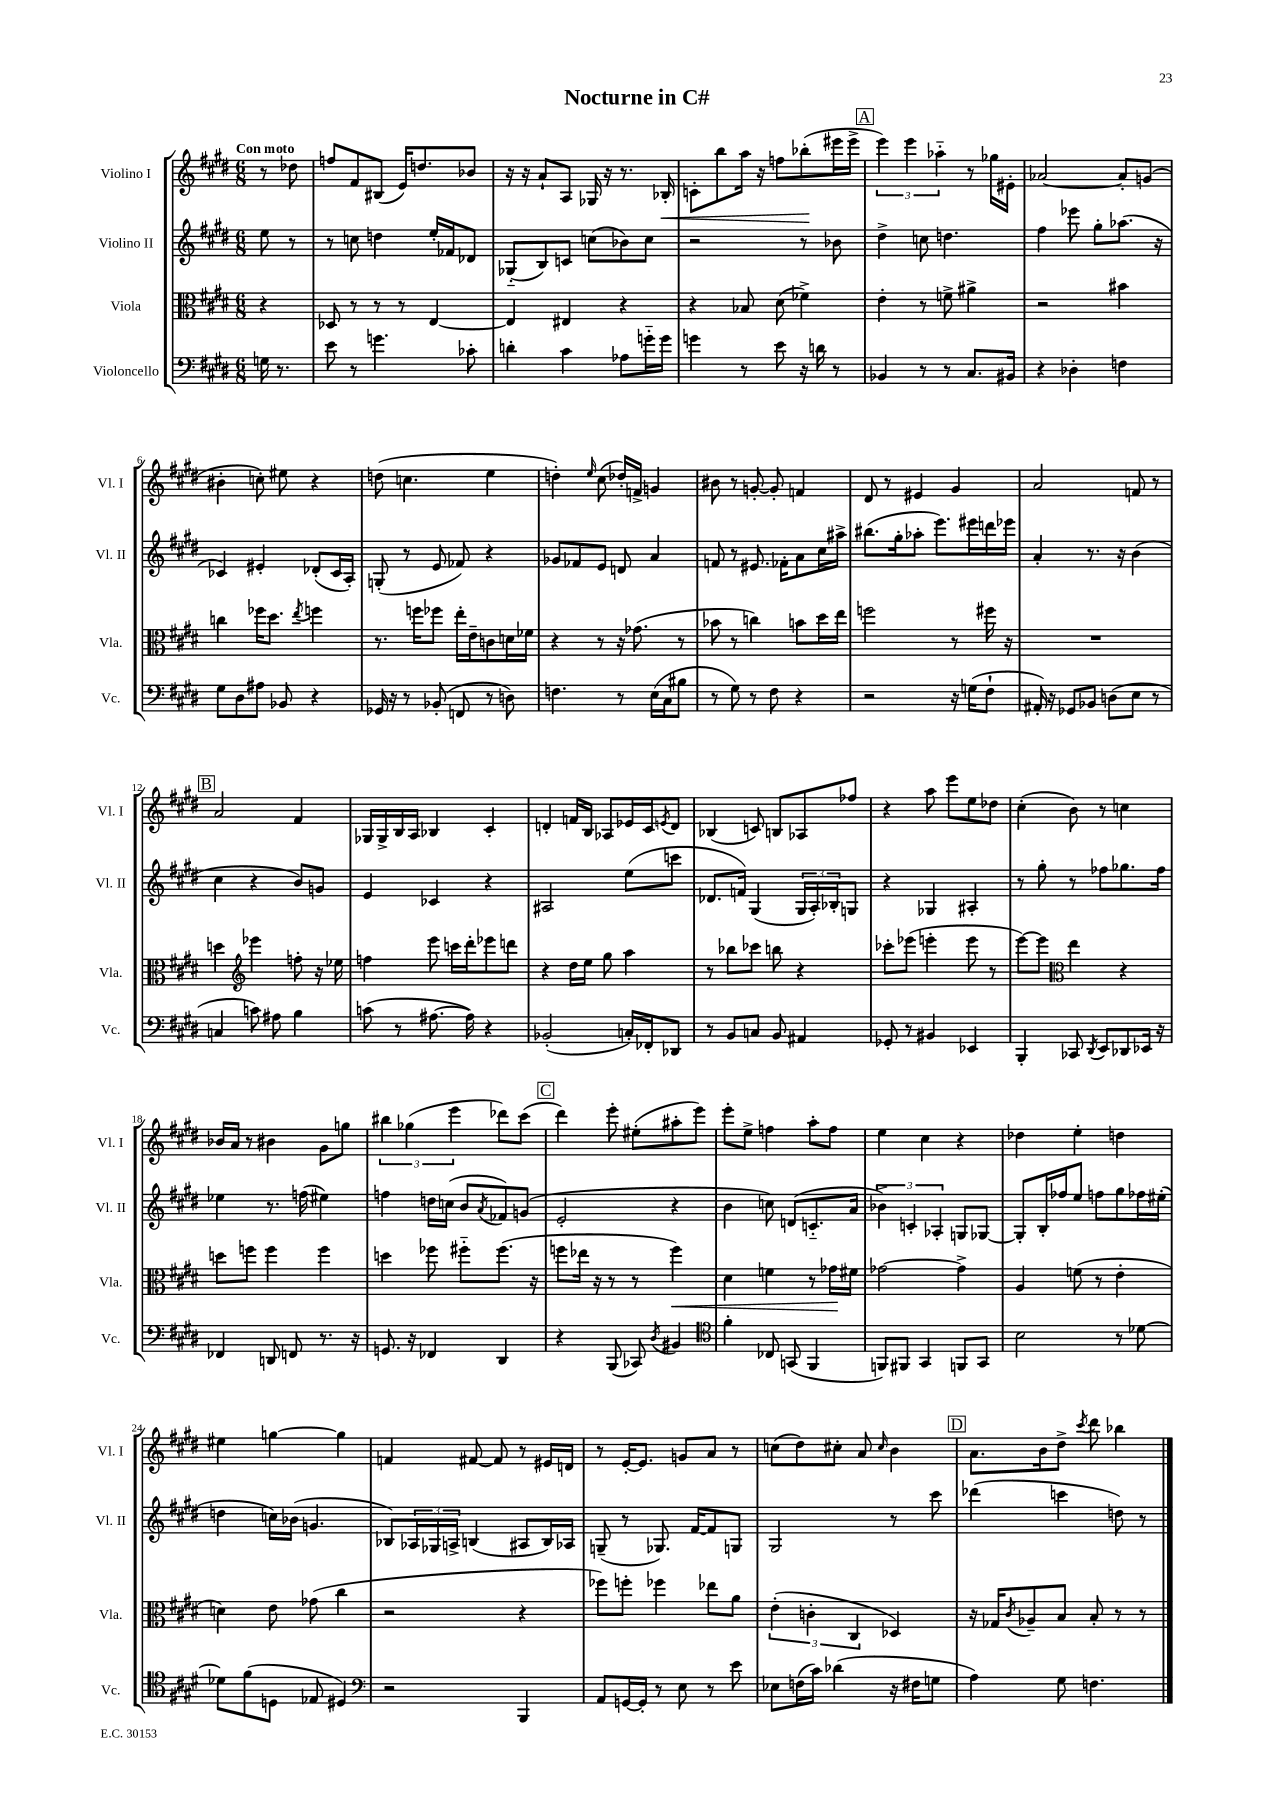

**kern	**kern	**kern	**kern
*staff4	*staff3	*staff2	*staff1
*clefF4	*clefC3	*clefG2	*clefG2
*k[f#c#g#d#]	*k[f#c#g#d#]	*k[f#c#g#d#]	*k[f#c#g#d#]
*M6/8	*M6/8	*M6/8	*M6/8
16G	4r	8ee	8r
8.r	.	.	.
.	.	8r	8dd-
=	=	=	=
8e	8D-	8r	8ff
8r	8r	8cc	8f#
4.g	8r	4dd	(8B#
.	8r	.	16e)
.	.	.	8.dd
.	[4E	16ee'	.
.	.	16f-	.
8c-'	.	8d-	8b-
=	=	=	=
4d'	4E]	(8G-'~	16r
.	.	.	16r
.	.	8B)	8a`
4c#	4E#	8c	8A
.	.	(8cc	16G-
.	.	.	16r
8A-	4r	8b-)	8.r
16g'~	.	8cc	.
16g	.	.	16B-'
=	=	=	=
4g	4r	2r	8c'
.	.	.	8bb
8r	8B-	.	16aa
.	.	.	16r
8e	(8d#	.	8ff
16r	4f-^)	8r	(8bb-'
16d	.	.	.
8r	.	8b-	16eee#
.	.	.	16eee#^
=	=	=	=
4BB-	4e'	4dd#^	6eee)
.	.	.	6eee
8r	8r	8cc	.
.	.	.	6aa-'~
8r	8f^	4.dd	.
8.C#	4a#^	.	8r
.	.	.	16gg-
16BB#	.	.	16e#'
=	=	=	=
4r	2r	4ff#	[2a-
4D-'	.	8eee-	.
.	.	8gg#'	.
4F	4b#	(8.aa-	8a-']
.	.	.	(8g
.	.	16r	.
=	=	=	=
8G#	4cc	4c-)	4b#'
8D#	.	.	.
8A#	16ff-	4e#'	8cc')
.	8.dd#	.	.
8BB-	.	.	8ee#
.	8qee	.	.
4r	4ff	(8d-'	4r
.	.	16c-	.
.	.	16A')	.
=	=	=	=
16GG-	8.r	(8G'	(8dd
16r	.	.	.
8r	.	8r	4.cc
.	16ff	.	.
(8BB-'	8ff-	8e	.
8FF	16ee'	8f-)	.
.	16e~	.	.
8r	8c	4r	4ee
8D)	16d	.	.
.	16f-	.	.
=	=	=	=
4.F	4r	8g-	4dd')
.	.	8f-	.
.	.	.	16qqee
.	8r	8e	(8cc#
8r	16r	8d	16dd-')
.	(8.g-	.	16f^
(16E	.	4a	4g
16C#	.	.	.
8B#	8r	.	.
=	=	=	=
8r	8b-	8f	8b#
8G#)	8r	8r	8r
8r	4cc)	8.e#	[8g'
8F#	.	.	8g']
.	.	16f-'	.
4r	8b	8a	4f
.	16dd#	16cc#	.
.	16ee	16aa#^	.
=	=	=	=
2r	2ff	(8.bb#	8d#
.	.	.	8r
.	.	16gg#'	.
.	.	8aa-'	4e#
.	.	8.eee)	.
16r	8r	.	4g#
(16G	.	16eee#	.
8F#`	16ff#	16ddd	.
.	16r	16eee-	.
=	=	=	=
16AA#')	2.r	4a'	2a
16r	.	.	.
8GG-	.	.	.
8BB-	.	8.r	.
(8D	.	.	.
.	.	16r	.
8E	.	(4b	8f
8r	.	.	8r
=	=	=	=
4C	4dd	4cc#	2a
*	*clefG2	*	*
8c)	4eee-	4r	.
8A#	.	.	.
4B	8ff'	8b)	4f#
.	16r	8g	.
.	16ee-	.	.
=	=	=	=
(8c	4ff	4e	16G-
.	.	.	16G-^
8r	.	.	16B
.	.	.	16A
[8.A#	8eee	4c-	4B-
.	16ccc	.	.
16A#])	16ddd#'	.	.
4r	8eee-	4r	4c#'
.	8ddd	.	.
=	=	=	=
(2BB-'	4r	2A#	4d'
.	16dd#	.	16f
.	16ee	.	16B
.	8gg#	.	8A-
16C')	4aa	(8ee	16e-
16FF-'	.	.	16c#
.	.	.	8qe
8DD-	.	8ccc	8d
=	=	=	=
8r	8r	8.d-	(4B-
8BB	8bb-	.	.
.	.	16f)	.
8C	8ccc-	(4G#	8c)
8BB	8bb	.	8B
4AA#	4r	24G#	8A-
.	.	24A')	.
.	.	24B-'	.
.	.	8G	8ff-
=	=	=	=
8GG-'	8ccc-'	4r	4r
8r	(8eee-	.	.
4BB#	4eee'	4G-	8aa
.	.	.	8eee
4EE-	8eee	4A#'	8ee
.	8r	.	8dd-
=	=	=	=
4BBB'	[8eee)	8r	(4cc#'
.	8eee]	8gg#'	.
*	*clefC3	*	*
8CC-	4ee	8r	8b)
8qDD#	.	.	.
8EE	.	8ff-	8r
8DD-	4r	8.gg-	4cc
16EE-	.	.	.
16r	.	16ff-	.
=	=	=	=
4FF-	8dd	4ee-	16b-
.	.	.	16a
.	8ff	.	8r
8DD	4ff	8.r	4b#
8FF	.	.	.
.	.	(16ff	.
8.r	4ff	4ee#)	8g#
.	.	.	8gg
16r	.	.	.
=	=	=	=
8.GG	4dd	4ff	6bb#
.	.	.	(6gg-
16r	.	.	.
4FF-	8ff-	16dd	.
.	.	(16cc	.
.	.	.	6eee
.	8ff#'~	8b	.
.	.	8qa	.
4DD#	(8.ff#	8f-)	8ddd-)
.	.	(8g	(8ccc#
.	16r	.	.
=	=	=	=
4r	8ff	2e'	4ddd#)
.	16ee-	.	.
.	16r	.	.
(8BBB	8r	.	8eee'
8CC-)	8r	.	(8ee#'
8qD#	.	.	.
4BB#	4ff)	4r	8aa#'
.	.	.	8eee)
=	=	=	=
*clefC4	*	*	*
4f#'	4d#	4b	8eee'
.	.	.	8ee^
8C-	4f	8cc)	4ff
(8GG	.	(8d	.
4FF#	8r	8.c'~	8aa'
.	16g-	.	8ff
.	16f#	16a	.
=	=	=	=
8FF)	[2g-	6b-^)	4ee
8FF#	.	.	.
.	.	6c'	.
4GG#	.	.	4cc#
.	.	6A-'	.
8FF	4g-^]	8G	4r
8GG#	.	[8G-	.
=	=	=	=
2B	4A	8G-']	4dd-
.	.	16B'	.
.	.	16ff-	.
.	(8f	8ee	4ee'
.	8r	8ff	.
8r	4e'	8gg#	4dd
[8d-	.	16ff-	.
.	.	(16ee#'	.
=	=	=	=
8d-]	4d)	4dd	4ee#
(8f#	.	.	.
8D	8e	16cc)	[4gg
.	.	(16b-	.
8E-	(8g-	4.g	.
4D#)	4cc#	.	4gg]
=	=	=	=
*clefF4	*	*	*
2r	2r	8B-)	4f
.	.	24A-	.
.	.	24G-	.
.	.	24A^	.
.	.	(4B	[8f#
.	.	.	8f#]
4BBB	4r	8A#	8r
.	.	16B)	16e#
.	.	16A-	16d
=	=	=	=
8AA	8ff-)	(8G~	8r
[16GG	8ff'	8r	[16e'
16GG']	.	.	8.e]
8r	4ff-	8.G-)	.
8E	.	.	8g
.	.	[16f#	.
8r	8ee-	8f#]	8a
8e	8a	8G	8r
=	=	=	=
8E-	(6e'	2G#	(8cc
(16F	.	.	8dd#)
.	6c'	.	.
16c#)	.	.	.
(4d-	.	.	8cc#'
.	6C#	.	.
.	.	.	8a
.	.	.	16qqcc#
16r	4D-)	8r	4b
16F#	.	.	.
8G	.	8ccc#	.
=	=	=	=
4A)	16r	(4ddd-	8.a
.	16G-	.	.
.	8qc#	.	.
.	8A-~	.	.
.	.	.	16b
8G#	8B	4ccc	8dd#^
.	.	.	8qccc#
4.F	8B'	.	8ddd#
.	8r	8dd)	4bb-
.	8r	8r	.
==	==	==	==
*-	*-	*-	*-
